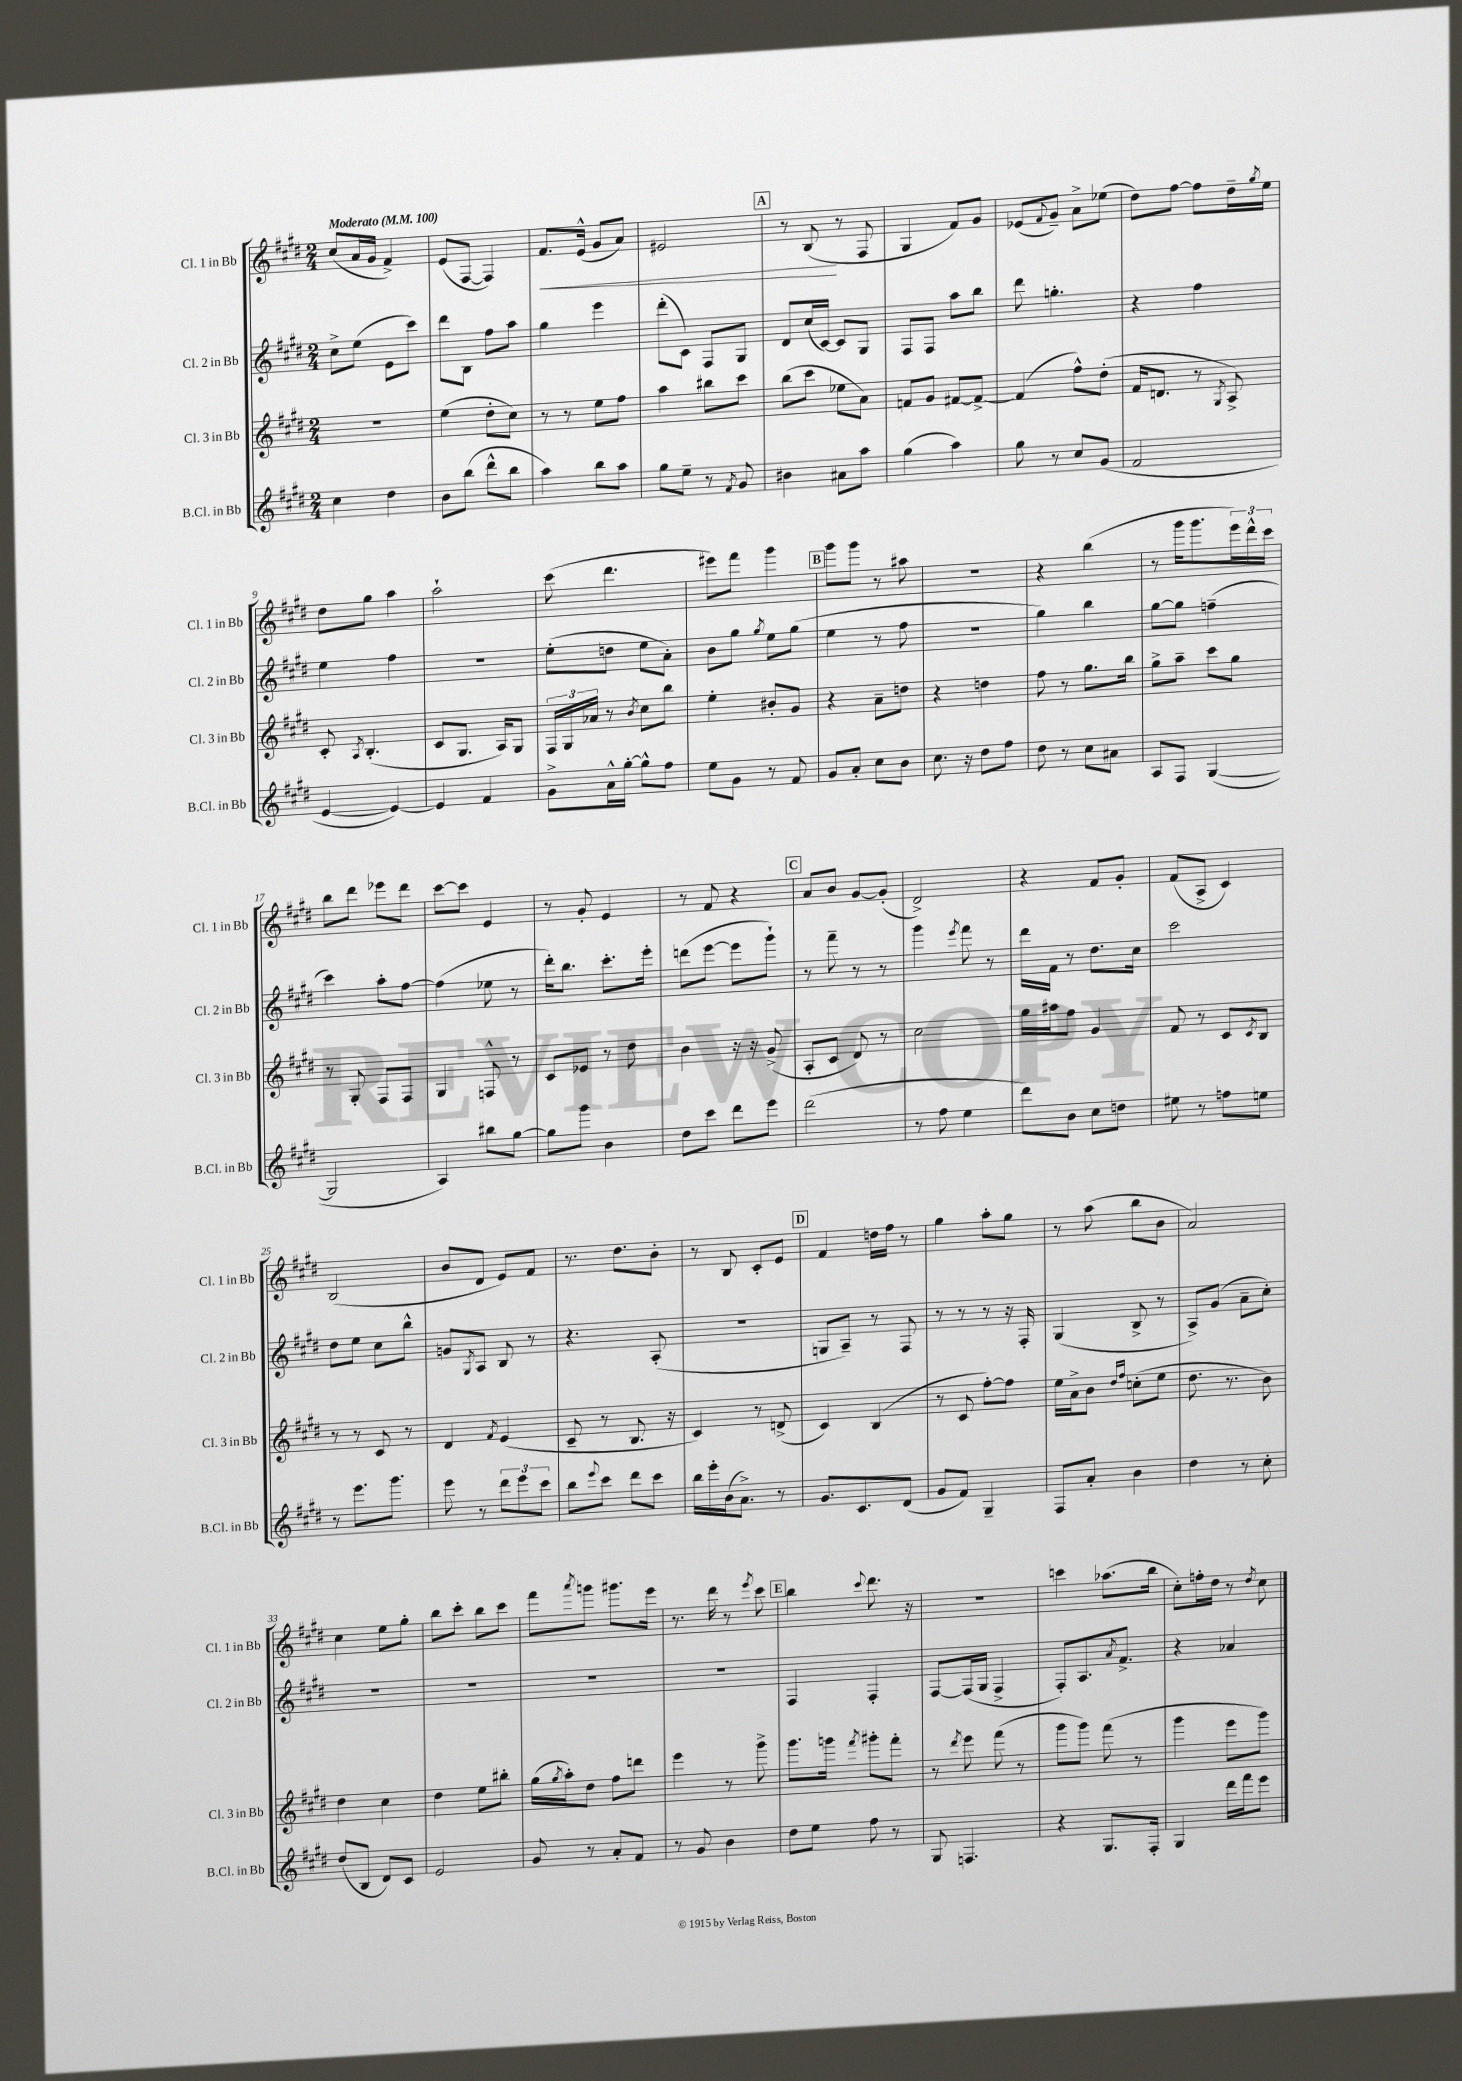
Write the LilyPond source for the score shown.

<<
\new StaffGroup <<
\new Staff = "s0" \with { instrumentName = "Cl. 1 in Bb" shortInstrumentName = "Cl. 1 in Bb" } {
    \clef treble \key e \major \numericTimeSignature \time 2/4 \tempo "Moderato" 4 = 100
    cis''8( a'16 gis'16 fis'4->) |
    e'8( fis8~ fis4) |
    fis'8.\< e'16-^( gis'8 a'8) |
    eis'2 |
    \mark \markup { \box "A" } r8 b8\!( r8 fis8 |
    gis4 fis'8) gis'8 |
    ees'8( \appoggiatura { fis'8 } gis'8--) a'8-> ees''8( |
    dis''8) fis''8~ fis''8 dis''16-- \acciaccatura { gis''8 } e''16 |
    dis''8 gis''8 a''4 |
    a''2-! |
    cis'''8( dis'''4. |
    eis'''8) fis'''8 gis'''4 |
    \mark \markup { \box "B" } gis'''8 gis'''8 r8 ais''8 |
    r2 |
    r4 b''4( |
    r8 gis'''16 gis'''8. \tuplet 3/2 { e'''16) dis'''16-^ cis'''16 } |
    b''8 dis'''8 ees'''8 dis'''8 |
    cis'''8~ cis'''8 e'4 |
    r8 gis'8-. e'4 |
    r8 fis'8 r4 |
    \mark \markup { \box "C" } a'8 b'8 gis'8~ gis'8-.( |
    dis'2->) |
    r4 fis'8 gis'8-. |
    fis'8( a8-> cis'4) |
    b2( |
    b'8 dis'8 e'8) fis'8 |
    r8. dis''8. b'8-. |
    r8 b8 cis'8-. e'8 |
    \mark \markup { \box "D" } fis'4 d''16 fis''16 r8 |
    gis''4 a''8-. gis''8 |
    r8 a''8( b''8 b'8 |
    a'2) |
    cis''4 e''8 gis''8-. |
    b''8 cis'''8-. b''8 cis'''8 |
    fis'''8 \acciaccatura { a'''8 } g'''8 gis'''8. e'''16 |
    r8. dis'''16 r8 \acciaccatura { e'''8 } cis'''8 |
    \mark \markup { \box "E" } b''4 \appoggiatura { cis'''8 } dis'''8. r16 |
    R2 |
    c'''4 aes''8.( b''16 |
    cis''8-.) f''16-. dis''16 r8 \acciaccatura { dis''8 } cis''8 \bar "|." |
}
\new Staff = "s1" \with { instrumentName = "Cl. 2 in Bb" shortInstrumentName = "Cl. 2 in Bb" } {
    \clef treble \key e \major \numericTimeSignature \time 2/4
    cis''8-> e''8( e'8 cis'''8) |
    dis'''8 b8 fis''8 a''8 |
    gis''4 e'''4 |
    dis'''8-.( cis'8) fis8 gis8 |
    \mark \markup { \box "A" } dis'8 cis''16( cis'16~) cis'8 gis8 |
    fis8 fis8 a''8 b''8 |
    dis'''8 g''4.-. |
    r4 fis''4 |
    e''4 fis''4 |
    r2 |
    e''8-.( d''8 e''8 a'8-.) |
    b'8 gis''8 \acciaccatura { gis''8 } e''8 gis''8( |
    \mark \markup { \box "B" } e''4 r8 fis''8 |
    r2 |
    gis''4) b''4 |
    gis''8~ gis''8 f''4--( |
    cis'''4) a''8-. fis''8~ |
    fis''4( ees''8 r8 |
    dis'''16-.) b''8. cis'''8.-. e'''16-. |
    d'''8( e'''8~ e'''8 gis'''8-!) |
    \mark \markup { \box "C" } r8 fis'''8-- r8 r8 |
    gis'''4 \acciaccatura { e'''8 } fis'''8 r8 |
    dis'''16 fis'16 r8 dis''8. cis''16 |
    cis'''2 |
    dis''8 e''8 cis''8 b''8-^ |
    g'8 \acciaccatura { gis8 } a8 b8 r8 |
    r4. a8-.( |
    R2 |
    \mark \markup { \box "D" } g8 a8--) r8 fis8 |
    r8 r8 r8 r16 fis16-. |
    gis4( b8-> r8 |
    a8->) gis'8( a'8-- cis''8-.) |
    R2 |
    R2 |
    R2 |
    R2 |
    \mark \markup { \box "E" } fis4 fis4-. |
    fis8~ fis16( gis16 fis4-> |
    fis8-.) a8. \acciaccatura { a'8 } fis'8.-> |
    r4 aes'4 \bar "|." |
}
\new Staff = "s2" \with { instrumentName = "Cl. 3 in Bb" shortInstrumentName = "Cl. 3 in Bb" } {
    \clef treble \key e \major \numericTimeSignature \time 2/4
    R2 |
    e''4( dis''8-. cis''8) |
    r8 r8 e''8 fis''8 |
    a''4 bis''8 cis'''8 |
    \mark \markup { \box "A" } b''8( cis'''8 ees''8 a'8) |
    f'8 gis'8 fis'8~ fis'8~-> |
    fis'4( fis''8-^) dis''8-.( |
    fis'16 d'8. r8 \acciaccatura { gis8 } a8->) |
    cis'8-. \acciaccatura { a8 } b4.-.( |
    cis'8 gis8. a16) gis8 |
    \tuplet 3/2 { fis16 gis16 aes'16 } r8 \acciaccatura { b'8 } cis''8 b''8 |
    e''4-. bis'8-. gis'8 |
    \mark \markup { \box "B" } r4 a'8-- d''8 |
    r4 d''4 |
    fis''8 r8 gis''8. b''16 |
    gis''8-> a''8-- cis'''8 gis''8 |
    r8 gis8-. fis8 fis8 |
    gis4 f8-^ r8 |
    cis'8 ees'8 r8 dis''8 |
    b'4 r16 r16 gis'8->( |
    \mark \markup { \box "C" } a8-. cis'8 dis'8) r8 |
    cis''2 |
    gis''16 ais''16 fis''8 gis'4 |
    fis'8 r8 cis'8 \acciaccatura { cis'8 } b8 |
    r8 r8 cis'8 r8 |
    dis'4 \acciaccatura { fis'8 } e'4( |
    cis'8-- r8 b8. r16 |
    cis'4) r8 d'8->( |
    \mark \markup { \box "D" } cis'4) b4( |
    r8 cis'8 fis''8~-.) fis''8 |
    e''16 a'16-> b'8 \grace { dis''16 fis''16 } c''8-.( e''8 |
    dis''8. r8. b'8) |
    dis''4 cis''4 |
    dis''4 e''8 bis''8-. |
    gis''16( \acciaccatura { gis''8 } a''16-.) dis''8 fis''8 d'''8 |
    e'''4 r8 gis'''8-> |
    \mark \markup { \box "E" } gis'''8. g'''16 \acciaccatura { fis'''8 } gis'''8-. fis'''8-. |
    r8 \acciaccatura { dis'''8 } e'''8 fis'''8( r8 |
    gis'''8 gis'''8) fis'''8( r8 |
    gis'''4 e'''8 gis'''8) \bar "|." |
}
\new Staff = "s3" \with { instrumentName = "B.Cl. in Bb" shortInstrumentName = "B.Cl. in Bb" } {
    \clef treble \key e \major \numericTimeSignature \time 2/4
    cis''4 dis''4 |
    b'8 b''8( dis'''8-^ b''8 |
    a''4) b''8 a''8 |
    gis''8 e''8-- r8 \acciaccatura { fis'8 } gis'8 |
    \mark \markup { \box "A" } bis'4 ais'8 a''8 |
    gis''4( a''4) |
    gis''8 r8 cis''8 gis'8( |
    fis'2 |
    e'4~ e'4~) |
    e'4 fis'4 |
    gis'8-> a'16-^ gis''16~-. gis''8-^ fis''8 |
    e''8 gis'8 r8 fis'8 |
    \mark \markup { \box "B" } gis'8 a'8-. cis''8 b'8 |
    cis''8. r16 dis''8 fis''8 |
    dis''8 r8 cis''8 ais'8 |
    a8 fis8 gis4~( |
    gis2 |
    a4) bis''8 gis''8~ |
    gis''8 gis'''8 b'4 |
    dis''8 cis'''8 dis'''8 e'''8 |
    \mark \markup { \box "C" } dis'''2( |
    r8 fis''8 e''4 |
    dis'''8) b'8 cis''8 d''8 |
    eis''8 r8 f''8 e''8 |
    r8 e'''8. gis'''8. |
    e'''8 r8 \tuplet 3/2 { dis'''8 e'''8 cis'''8 } |
    b''8 \appoggiatura { e'''8 } cis'''8 dis'''8 cis'''8 |
    b''16 e'''16-. b'16( a'8.->) r8 |
    \mark \markup { \box "D" } gis'8. cis'8. dis'8( |
    gis'8 fis'8) gis4-- |
    fis8 a'8-. b'4 |
    dis''4 r8 cis''8-. |
    dis''8( b8 dis'8) cis'8 |
    e'2 |
    gis'8 r8 a'8-. fis'8 |
    r8 gis'8 b'4 |
    \mark \markup { \box "E" } dis''8 e''8 fis''8 r8 |
    gis8 f4. |
    r4 gis8. fis16-. |
    gis4 dis'''16 fis'''16 e'''8 \bar "|." |
}
>>
>>
